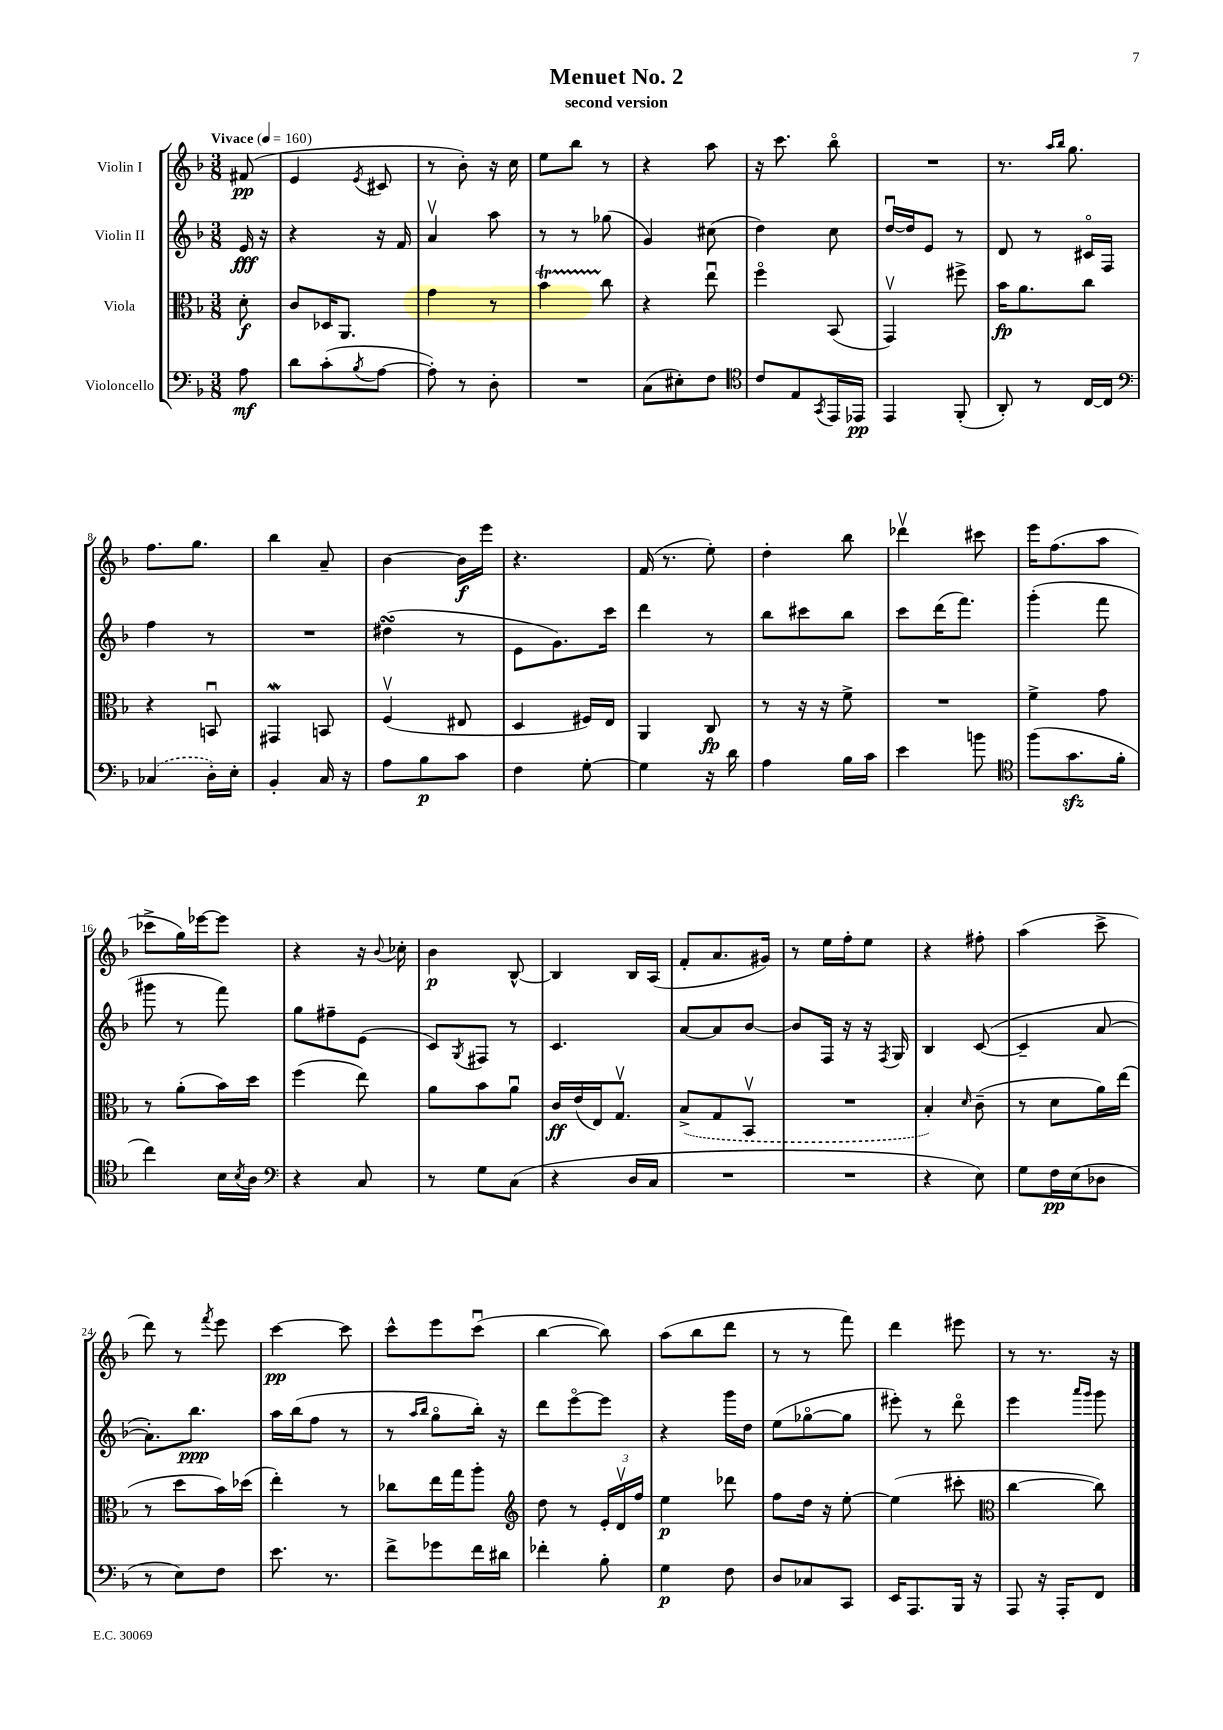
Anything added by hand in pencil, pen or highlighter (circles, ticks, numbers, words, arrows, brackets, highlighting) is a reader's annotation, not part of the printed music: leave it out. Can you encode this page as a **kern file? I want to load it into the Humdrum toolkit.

**kern	**dynam	**kern	**dynam	**kern	**dynam	**kern	**dynam
*part4	*part4	*part3	*part3	*part2	*part2	*part1	*part1
*staff4	*staff4	*staff3	*staff3	*staff2	*staff2	*staff1	*staff1
*I"Violoncello	*	*I"Viola	*	*I"Violin II	*	*I"Violin I	*
*clefF4	*	*clefC3	*	*clefG2	*	*clefG2	*
*k[b-]	*	*k[b-]	*	*k[b-]	*	*k[b-]	*
*M3/8	*	*M3/8	*	*M3/8	*	*M3/8	*
*MM160	*	*MM160	*	*MM160	*	*MM160	*
=	=	=	=	=	=	=	=
!	!	!	!	!	!	!LO:TX:a:B:t=Vivace	!
8A\	mf	8d'\	f	16e/	fff	(8f#X/	pp
.	.	.	.	16r	.	.	.
=1	=1	=1	=1	=1	=1	=1	=1
8d\L	.	8c/L	.	4r	.	4e/	.
(8c'\	.	16D-X/K	.	.	.	.	.
.	.	8.AA/J	.	.	.	.	.
8qB-/	.	.	.	.	.	8qe/	.
[8A\J	.	.	.	16r	.	8c#X/	.
.	.	.	.	16f/	.	.	.
=2	=2	=2	=2	=2	=2	=2	=2
8A'\])	.	4g\	.	4av/	.	8r	.
8r	.	.	.	.	.	8b-'\)	.
8D'\	.	8r	.	8aa\	.	16r	.
.	.	.	.	.	.	16cc\	.
=3	=3	=3	=3	=3	=3	=3	=3
4.r	.	4b-T\	.	8r	.	8ee\L	.
.	.	.	.	8r	.	8bb-\J	.
.	.	8cc\	.	(8gg-X\	.	8r	.
=4	=4	=4	=4	=4	=4	=4	=4
(8C\L	.	4r	.	4g/)	.	4r	.
8E#X'\)	.	.	.	.	.	.	.
8F\J	.	8eeu\	.	(8cc#X\	.	8aa\	.
=5	=5	=5	=5	=5	=5	=5	=5
*clefC4	*	*	*	*	*	*	*
8c/L	.	4ff\	.	4dd\)	.	16r	.
.	.	.	.	.	.	8.ccc\	.
8E/	.	.	.	.	.	.	.
8qGG/	.	.	.	.	.	.	.
16EE/L	.	(8BB-/	.	8cc\	.	8bb-\	.
16EE-X/JJ	pp	.	.	.	.	.	.
=6	=6	=6	=6	=6	=6	=6	=6
4EE/	.	4GGv/)	.	[16ddu/LL	.	4.r	.
.	.	.	.	16dd/J]	.	.	.
.	.	.	.	8e/J	.	.	.
(8FF'/	.	8ff#X^\	.	8r	.	.	.
=7	=7	=7	=7	=7	=7	=7	=7
8AA'/)	.	16b-\KL	fp	8d/	.	8.r	.
.	.	8.a\	.	.	.	.	.
8r	.	.	.	8r	.	.	.
.	.	.	.	.	.	16qqaa/LL	.
.	.	.	.	.	.	16qqbb-/JJ	.
.	.	.	.	.	.	8.gg\	.
[16C/LL	.	8cc\J	.	16c#X/LL	.	.	.
16C/JJ]	.	.	.	16F/JJ	.	.	.
!!LO:LB:g=z
=8	=8	=8	=8	=8	=8	=8	=8
*clefF4	*	*	*	*	*	*	*
(4C-X/	.	4r	.	4ff\	.	8.ff\L	.
.	.	.	.	.	.	8.gg\J	.
16D'\LL)	.	8BBnu/	.	8r	.	.	.
16E'\JJ	.	.	.	.	.	.	.
=9	=9	=9	=9	=9	=9	=9	=9
4BB-'/	.	4GG#XW/	.	4.r	.	4bb-\	.
16C/	.	8BBn/	.	.	.	8a~/	.
16r	.	.	.	.	.	.	.
=10	=10	=10	=10	=10	=10	=10	=10
8A\L	.	(4Fv/	.	(4dd#XsSsS\	.	[4b-\	.
8B-\	p	.	.	.	.	.	.
8c\J	.	8E#X/	.	8r	.	16b-\LL]	f
.	.	.	.	.	.	16eee\JJ	.
=11	=11	=11	=11	=11	=11	=11	=11
4F\	.	4D/	.	8e\L	.	4.r	.
.	.	.	.	8.g\)	.	.	.
[8G'\	.	16F#X/LL)	.	.	.	.	.
.	.	16E/JJ	.	16ccc\Jk	.	.	.
=12	=12	=12	=12	=12	=12	=12	=12
4G\]	.	4AA/	.	4ddd\	.	(16f/	.
.	.	.	.	.	.	8.r	.
16r	.	8C/	fp	8r	.	8ee'\)	.
16d\	.	.	.	.	.	.	.
=13	=13	=13	=13	=13	=13	=13	=13
4A\	.	8r	.	8bb-\L	.	4dd'\	.
.	.	16r	.	8ccc#X\	.	.	.
.	.	16r	.	.	.	.	.
16B-\LL	.	8f^\	.	8bb-\J	.	8bb-\	.
16c\JJ	.	.	.	.	.	.	.
=14	=14	=14	=14	=14	=14	=14	=14
4e\	.	4.r	.	8ccc\L	.	4ddd-Xv\	.
.	.	.	.	(16ddd\K	.	.	.
.	.	.	.	8.fff\J)	.	.	.
8bn\	.	.	.	.	.	8ccc#X\	.
=15	=15	=15	=15	=15	=15	=15	=15
*clefC4	*	*	*	*	*	*	*
(8ff\L	.	4f^\	.	(4ggg'\	.	16eee\KL	.
.	.	.	.	.	.	(8.ff\	.
8.gzz\	.	.	.	.	.	.	.
.	.	8g\	.	8fff\	.	8aa\J	.
16f'\Jk	.	.	.	.	.	.	.
!!LO:LB:g=z
=16	=16	=16	=16	=16	=16	=16	=16
4cc\)	.	8r	.	8ggg#X\	.	8ccc-X^\L	.
.	.	(8a'\L	.	8r	.	16gg\L)	.
.	.	.	.	.	.	[16eee-X\J	.
16B-\LL	.	16b-\L)	.	8fff\)	.	8eee-\J]	.
8qB-/	.	.	.	.	.	.	.
16A\JJ	.	16dd\JJ	.	.	.	.	.
=17	=17	=17	=17	=17	=17	=17	=17
*clefF4	*	*	*	*	*	*	*
4r	.	(4ff\	.	8gg\L	.	4r	.
.	.	.	.	8ff#X~\	.	.	.
8C/	.	8ee\)	.	(8e\J	.	16r	.
.	.	.	.	.	.	8qqb-/	.
.	.	.	.	.	.	16cc-X'\	.
=18	=18	=18	=18	=18	=18	=18	=18
8r	.	8a\L	.	8c/L)	.	4b-\	p
.	.	.	.	8qG/	.	.	.
8G\L	.	8b-\	.	8F#X/J	.	.	.
(8C\J	.	8au\J	.	8r	.	[8B-^^/	.
=19	=19	=19	=19	=19	=19	=19	=19
4r	.	16c/LL	ff	4.c/	.	4B-/]	.
.	.	(16e/	.	.	.	.	.
.	.	16E/J)	.	.	.	.	.
.	.	8.Gv/J	.	.	.	.	.
16D/LL	.	.	.	.	.	16B-/LL	.
16C/JJ	.	.	.	.	.	(16A/JJ	.
=20	=20	=20	=20	=20	=20	=20	=20
4.r	.	(8B-^/L	.	[8a/L	.	8f'/L	.
.	.	8G/	.	8a/]	.	8.a/	.
.	.	8BB-v/J	.	[8b-/J	.	.	.
.	.	.	.	.	.	16g#X/Jk)	.
=21	=21	=21	=21	=21	=21	=21	=21
4.r	.	4.r	.	8b-/L]	.	8r	.
.	.	.	.	16F/Jk	.	16ee\LL	.
.	.	.	.	16r	.	16ff'\J	.
.	.	.	.	16r	.	8ee\J	.
.	.	.	.	8qF/	.	.	.
.	.	.	.	16G/	.	.	.
=22	=22	=22	=22	=22	=22	=22	=22
4r	.	4B-'/)	.	4B-/	.	4r	.
.	.	16qqd/	.	.	.	.	.
8E\)	.	(8c~\	.	([8c/	.	8ff#X'\	.
=23	=23	=23	=23	=23	=23	=23	=23
8G\L	.	8r	.	4c~/]	.	(4aa\	.
16F\L	pp	8d\L	.	.	.	.	.
(16E\J	.	.	.	.	.	.	.
8D-X\J	.	16a\L)	.	[8a/	.	8ccc^\	.
.	.	(16ee\JJ	.	.	.	.	.
!!LO:LB:g=z
=24	=24	=24	=24	=24	=24	=24	=24
8r	.	8r	.	8.a'\L])	.	8ddd\)	.
8E\L)	.	8dd\L	.	.	.	8r	.
.	.	.	.	8.bb-\J	ppp	.	.
.	.	.	.	.	.	8qfff/	.
8F\J	.	16b-\L)	.	.	.	8eee\	.
.	.	(16dd-X\JJ	.	.	.	.	.
=25	=25	=25	=25	=25	=25	=25	=25
8.e\	.	4ee'\)	.	16aa\LL	.	[4ccc\	pp
.	.	.	.	(16bb-\J	.	.	.
.	.	.	.	8ff\J	.	.	.
8.r	.	.	.	.	.	.	.
.	.	8r	.	8r	.	8ccc\]	.
=26	=26	=26	=26	=26	=26	=26	=26
8f^\L	.	8cc-X\L	.	8r	.	8ccc^^\L	.
.	.	.	.	16qqaa/LL	.	.	.
.	.	.	.	16qqbb-/JJ	.	.	.
8g-X\	.	16ee\L	.	8gg\L	.	8eee\	.
.	.	16gg\J	.	.	.	.	.
16f\L	.	8aa'\J	.	16bb-'\Jk)	.	(8cccu\J	.
16d#X\JJ	.	.	.	16r	.	.	.
=27	=27	=27	=27	=27	=27	=27	=27
*	*	*clefG2	*	*	*	*	*
4f-X'\	.	8dd\	.	8ddd\L	.	[4bb-\	.
.	.	8r	.	[8eee\	.	.	.
8B-'\	.	24e'/LL	.	8eee\J]	.	8bb-\])	.
.	.	24dv/	.	.	.	.	.
.	.	24ff/JJ	.	.	.	.	.
=28	=28	=28	=28	=28	=28	=28	=28
4G\	p	4ee\	p	4r	.	(8aa\L	.
.	.	.	.	.	.	8bb-\	.
8F\	.	8ddd-X\	.	16ggg\LL	.	8ddd\J	.
.	.	.	.	16dd\JJ	.	.	.
=29	=29	=29	=29	=29	=29	=29	=29
8D/L	.	8ff\L	.	(8ee\L	.	8r	.
8C-X/	.	16dd\Jk	.	[8gg-X\	.	8r	.
.	.	16r	.	.	.	.	.
8CC/J	.	[8ee'\	.	8gg-\J]	.	8fff\)	.
=30	=30	=30	=30	=30	=30	=30	=30
16EE/KL	.	(4ee\]	.	8eee#X'\)	.	4ddd\	.
8.AAA/	.	.	.	.	.	.	.
.	.	.	.	8r	.	.	.
16BBB-/Jk	.	8ccc#X'\	.	8ddd\	.	8eee#X\	.
16r	.	.	.	.	.	.	.
=31	=31	=31	=31	=31	=31	=31	=31
*	*	*clefC3	*	*	*	*	*
8AAA/	.	[4cc\	.	4eee\	.	8r	.
16r	.	.	.	.	.	8.r	.
16AAA'/KL	.	.	.	.	.	.	.
.	.	.	.	16qqaaa/LL	.	.	.
.	.	.	.	16qqggg/JJ	.	.	.
8FF/J	.	8cc\])	.	8ggg\	.	.	.
.	.	.	.	.	.	16r	.
==	==	==	==	==	==	==	==
*-	*-	*-	*-	*-	*-	*-	*-
